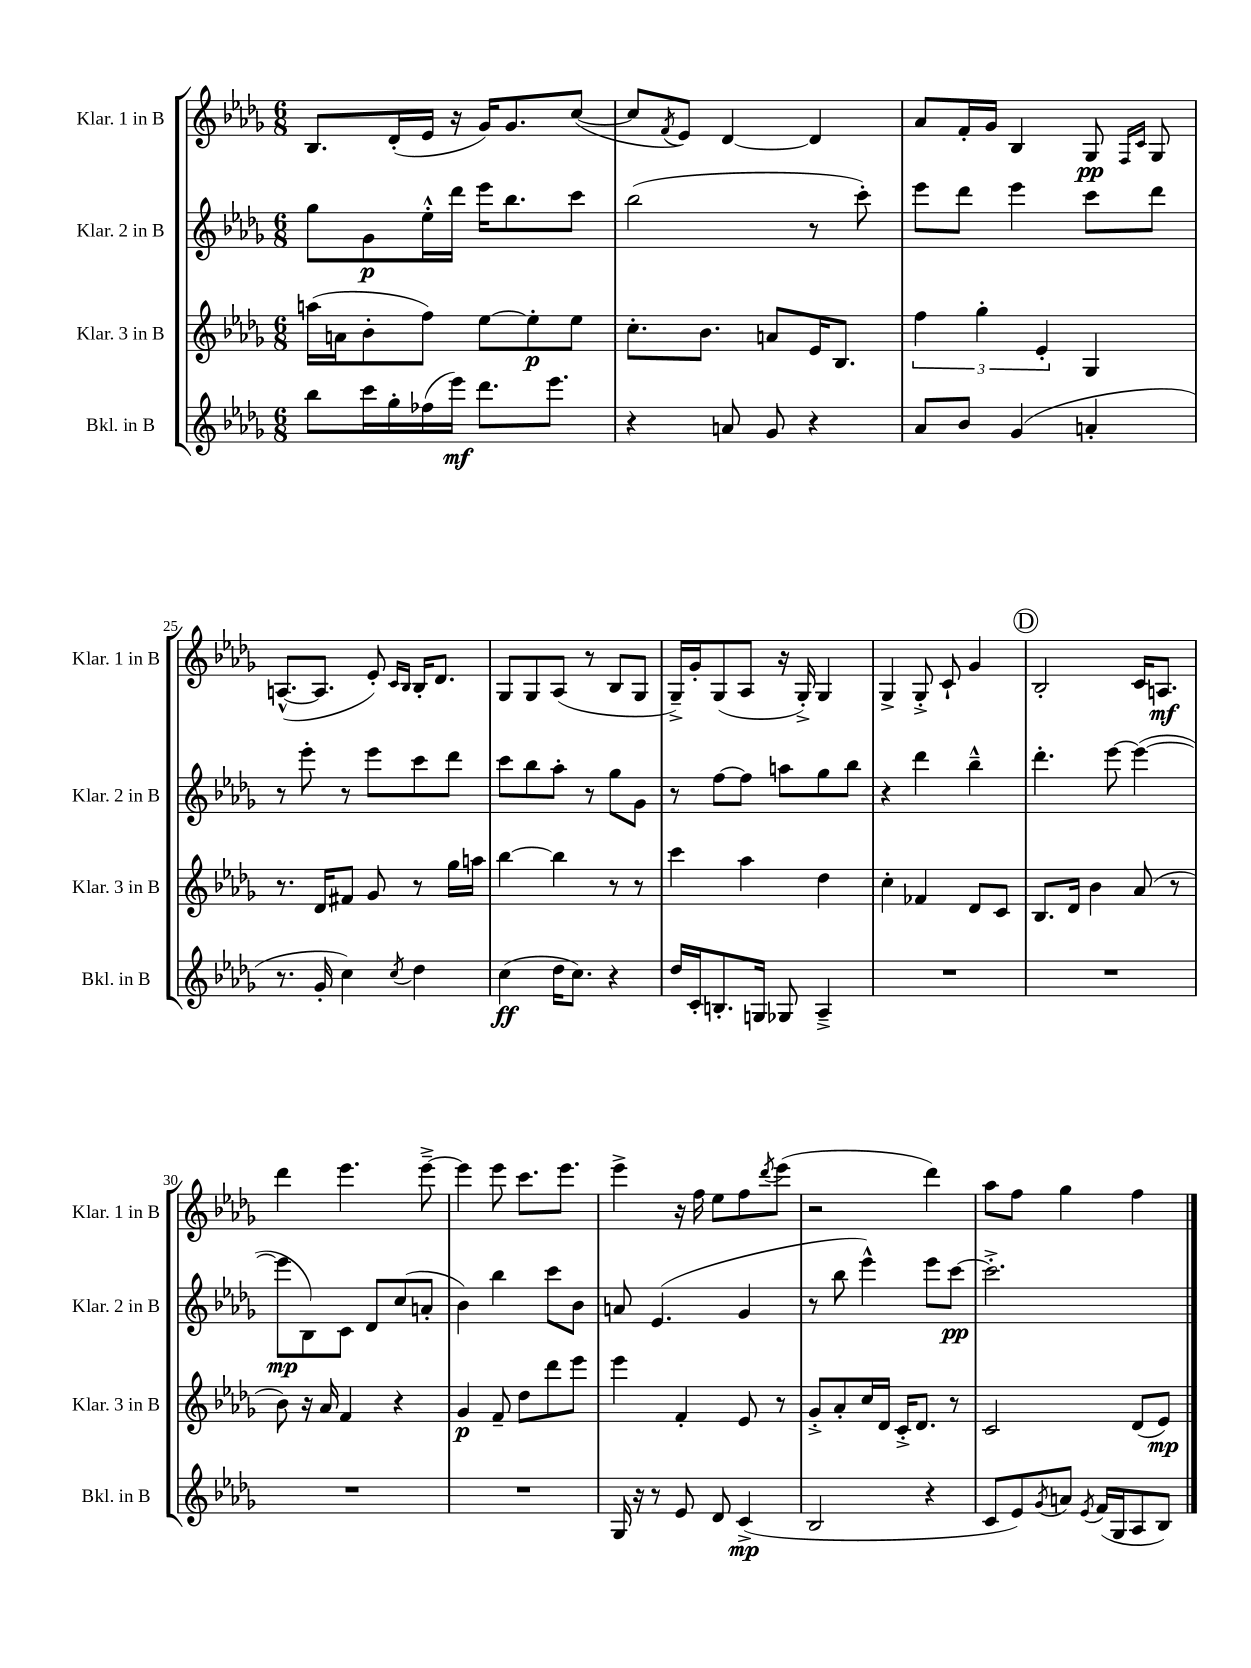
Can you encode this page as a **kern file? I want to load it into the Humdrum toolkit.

**kern	**kern	**kern	**kern
*staff4	*staff3	*staff2	*staff1
*clefG2	*clefG2	*clefG2	*clefG2
*k[b-e-a-d-g-]	*k[b-e-a-d-g-]	*k[b-e-a-d-g-]	*k[b-e-a-d-g-]
*M6/8	*M6/8	*M6/8	*M6/8
8bb-	(16aa	8gg-	8.B-
.	16a	.	.
16ccc	8b-'	8g-	.
16gg-'	.	.	(16d-'
(16ff-	8ff)	16ee-'^^	16e-
16eee-)	.	16ddd-	16r
8.ddd-	[8ee-	16eee-	16g-)
.	.	8.bb-	8.g-
.	8ee-']	.	.
8.eee-	.	.	.
.	8ee-	8ccc	([8cc
=	=	=	=
4r	8.cc'	(2bb-	8cc]
.	.	.	8qf
.	.	.	8e-)
.	8.b-	.	.
8a	.	.	[4d-
8g-	8a	.	.
4r	16e-	8r	4d-]
.	8.B-	.	.
.	.	8ccc')	.
=	=	=	=
8a-	6ff	8eee-	8a-
8b-	.	8ddd-	16f'
.	6gg-'	.	.
.	.	.	16g-
(4g-	.	4eee-	4B-
.	6e-'	.	.
4a'	4G-	8ccc	8G-
.	.	.	16qqF
.	.	.	16qqc
.	.	8ddd-	8G-
=	=	=	=
8.r	8.r	8r	([8.A^^
.	.	8eee-'	.
16g-'	16d-	.	8.A]
4cc)	8f#	8r	.
.	8g-	8eee-	8e-')
.	.	.	16qqc
8qcc	.	.	16qqB-
4dd-	8r	8ccc	16B-'
.	.	.	8.d-
.	16gg-	8ddd-	.
.	16aa	.	.
=	=	=	=
(4cc	[4bb-	8ccc	8G-
.	.	8bb-	8G-
16dd-	4bb-]	8aa-'	(8A-
8.cc)	.	.	.
.	.	8r	8r
4r	8r	8gg-	8B-
.	8r	8g-	8G-
=	=	=	=
16dd-	4ccc	8r	16G-~^)
16c'	.	.	16g-'
8.B'	.	[8ff	(8G-
.	4aa-	8ff]	8A-
16G	.	.	.
8G-	.	8aa	16r
.	.	.	16G-'^)
4A-~^	4dd-	8gg-	4G-
.	.	8bb-	.
=	=	=	=
2.r	4cc'	4r	4G-^
.	4f-	4ddd-	8G-'^
.	.	.	8c`
.	8d-	4bb-~^^	4g-
.	8c	.	.
=	=	=	=
2.r	8.B-	4.ddd-'	2B-'
.	16d-	.	.
.	4b-	.	.
.	.	[8eee-	.
.	(8a-	(4eee-_	16c
.	.	.	8.A
.	8r	.	.
=	=	=	=
2.r	8b-)	8eee-]	4ddd-
.	16r	8B-)	.
.	16a-	.	.
.	4f	8c	4.eee-
.	.	8d-	.
.	4r	(8cc	.
.	.	8a'	[8eee-~^
=	=	=	=
2.r	4g-	4b-)	4eee-]
.	8f~	4bb-	8eee-
.	8dd-	.	8.ccc
.	8ddd-	8ccc	.
.	.	.	8.eee-
.	8eee-	8b-	.
=	=	=	=
16G-	4eee-	8a	4eee-^
16r	.	.	.
8r	.	(4.e-	.
8e-	4f'	.	16r
.	.	.	16ff
8d-	.	.	8ee-
(4c^	8e-	4g-	8ff
.	.	.	8qddd-
.	8r	.	(8eee-
=	=	=	=
2B-	8g-'^	8r	2r
.	8a-'	8bb-	.
.	16cc	4eee-^^)	.
.	16d-	.	.
.	16c'^	.	.
.	8.d-	.	.
4r	.	8eee-	4ddd-)
.	8r	[8ccc	.
=	=	=	=
8c	2c	2.ccc'^]	8aa-
8e-)	.	.	8ff
8qg-	.	.	.
8a	.	.	4gg-
8qe-	.	.	.
(16f	.	.	.
16G-	.	.	.
8A-	(8d-	.	4ff
8B-)	8e-)	.	.
==	==	==	==
*-	*-	*-	*-
